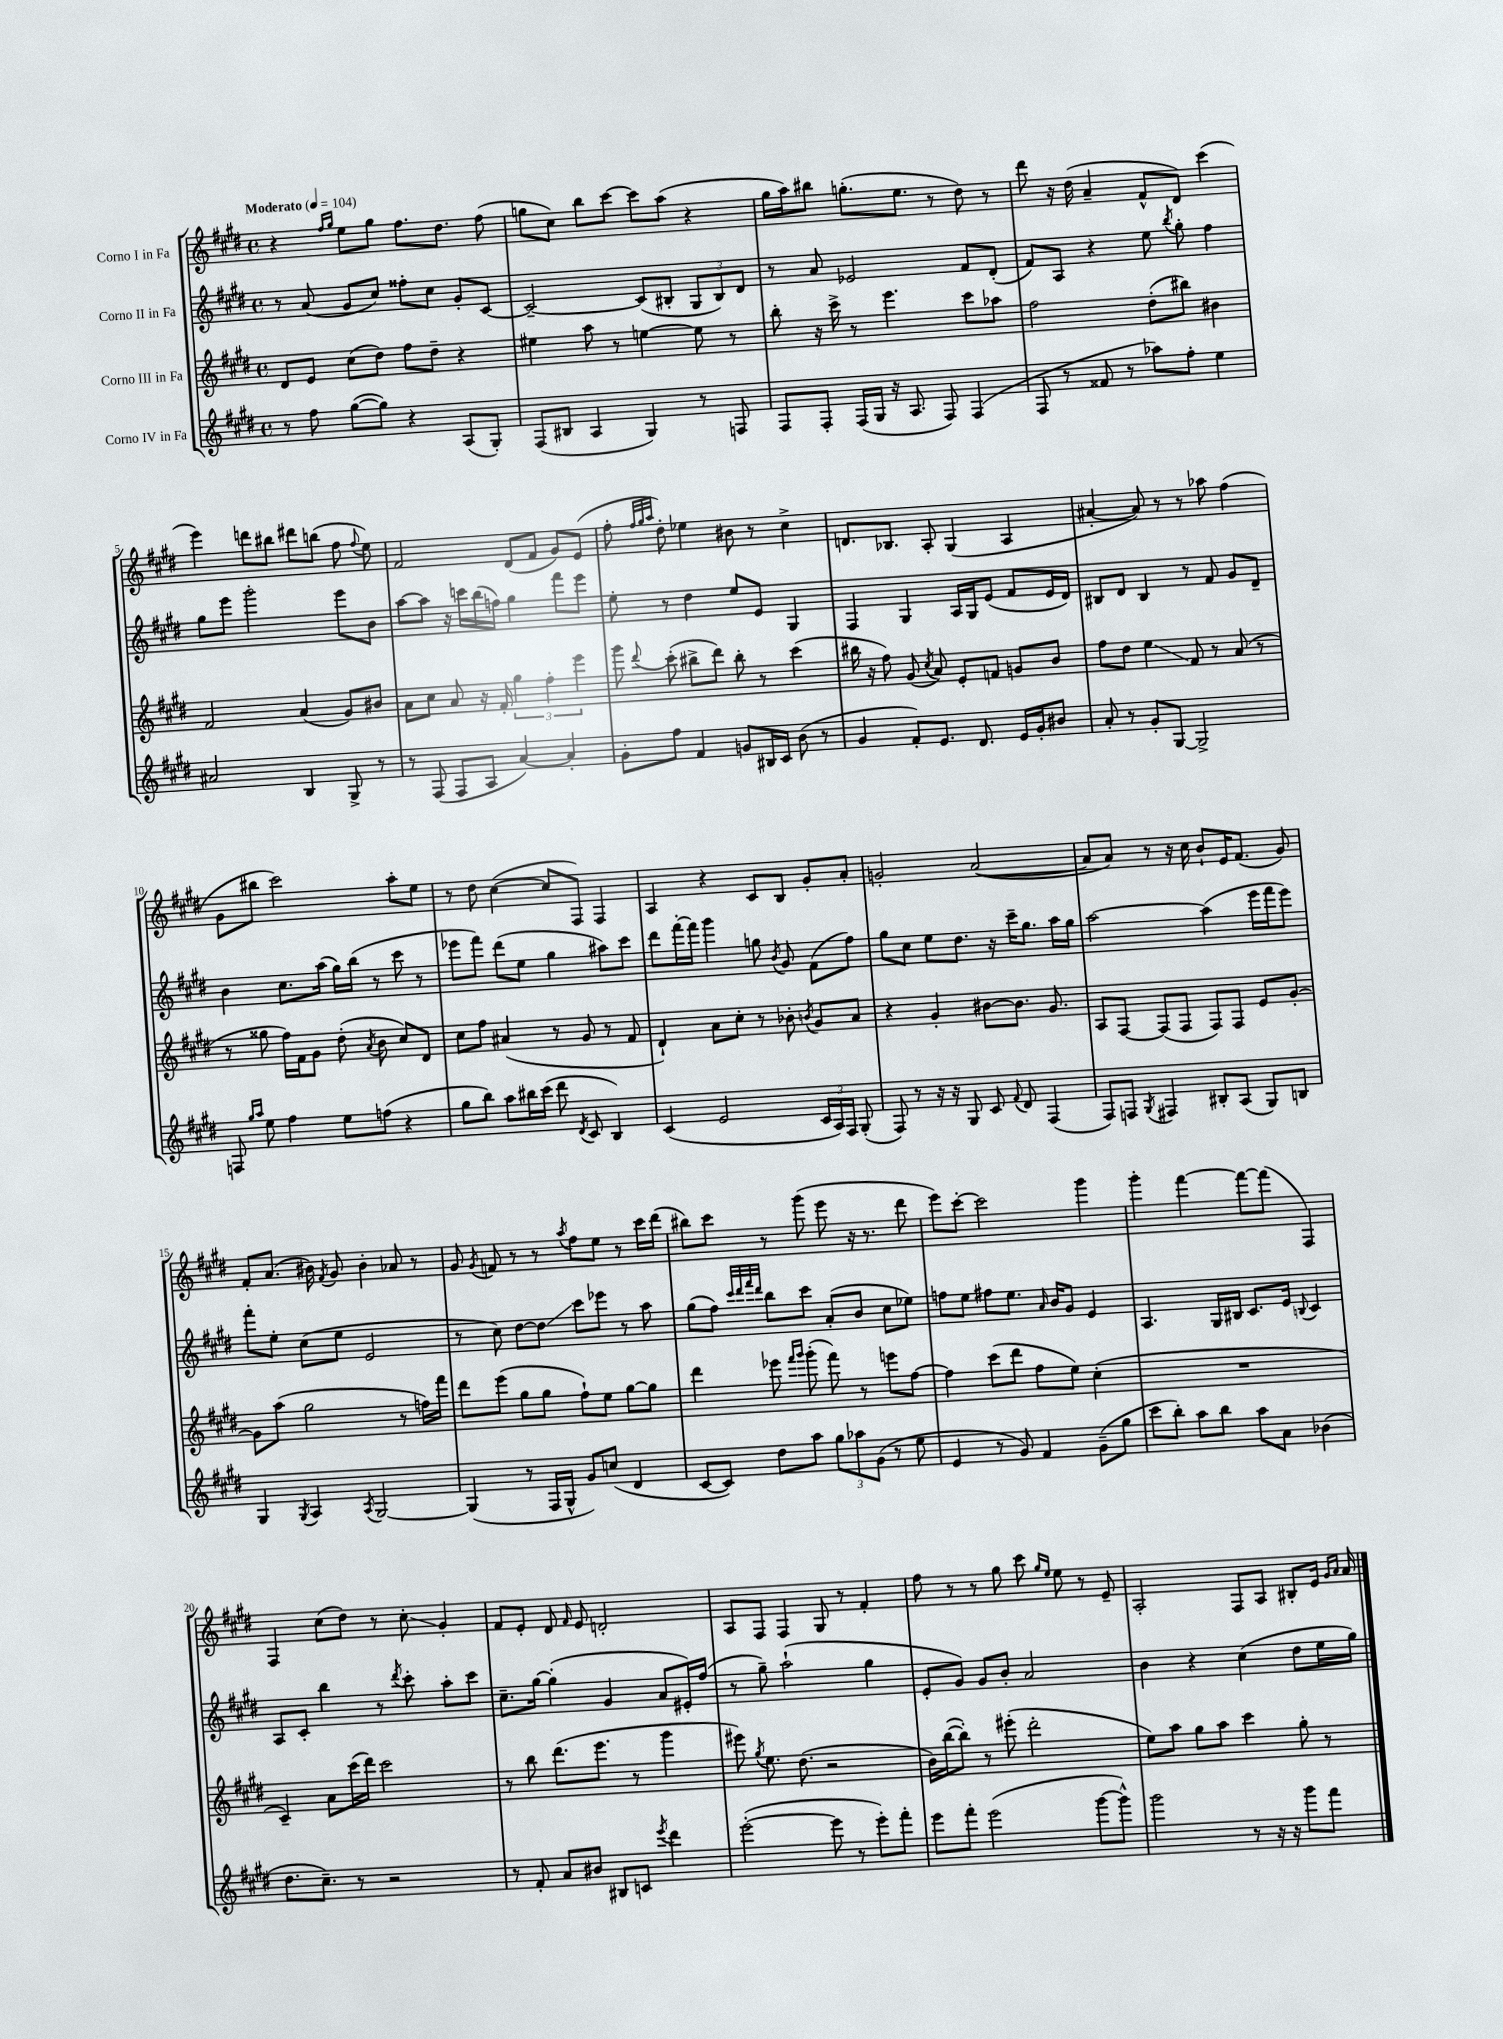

**kern	**kern	**kern	**kern
*staff4	*staff3	*staff2	*staff1
*clefG2	*clefG2	*clefG2	*clefG2
*k[f#c#g#d#]	*k[f#c#g#d#]	*k[f#c#g#d#]	*k[f#c#g#d#]
*M4/4	*M4/4	*M4/4	*M4/4
*met(c)	*met(c)	*met(c)	*met(c)
*MM104	*MM104	*MM104	*MM104
8r	8d#	8r	4r
8ff#	8e	(8a	.
.	.	.	16qqff#
.	.	.	16qqgg#
([8gg#	(8cc#	8g#	8ee
8gg#])	8dd#)	8cc#)	8gg#
4r	8ff#	8ff##'	8.ff#
.	8dd#~	8cc#	.
.	.	.	8.dd#
(8A	4r	8g#'	.
8G#')	.	[8c#	(8ff#
=	=	=	=
(8F#	4ee#	2c#~_	8gg
8B#	.	.	8cc#)
4A	8aa	.	8bb
.	8r	.	[8ccc#
4G#)	[4ee	(8c#]	8ccc#]
.	.	8B#'	(8aa
8r	8ee]	12G#	4r
.	.	12B#)	.
8F	8r	.	.
.	.	12d#	.
=	=	=	=
8F#	8bb'	8r	16gg#
.	.	.	16aa)
8F#'	16r	8a	8bb#
.	16ccc#^	.	.
(16F#	8r	2e-	(8.gg'
16G#	.	.	.
16r	4.eee	.	.
8.A	.	.	8.ee
8F#)	.	.	8r
(4F#	8ccc#	8f#	8dd#)
.	8aa-	(8d#'	8r
=	=	=	=
8F#	2ff#	8f#)	8ddd#
8r	.	8A	16r
.	.	.	(16dd#
8f##	.	4r	4a~
8r	.	.	.
8aa-)	(8dd#'	8ee	8f#^^
.	.	8qbb	.
8ff#'	8bb#)	8gg#'	8d#)
4ee	4b#	4ff#	(4ccc#
=	=	=	=
2a#	2f#	8gg#	4eee)
.	.	8eee	.
.	.	2ggg#'	8ddd
.	.	.	8bb#
4B	(4a	.	8ddd#
.	.	.	(8bb
8G#^	8g#)	8eee	8ff#
.	.	.	8qqff#
8r	8b#	8b	8ee)
=	=	=	=
8r	8a	[8aa	2f#
(8F#	8cc#	8aa]	.
8F#	8a	16r	.
.	.	16ccc	.
8A	16r	(16bb	.
.	16f#'	16ff)	.
[4a)	6gg#	4gg#	(8d#
.	.	.	8f#
.	6ff#'	.	.
4a']	.	8fff#	8g#)
.	6eee	.	.
.	.	8eee	(8e
=	=	=	=
8g#'	8ggg#	8ee'	8ff#'
.	.	.	32qqff#
.	.	.	32qqgg#
.	8qqddd#	.	32qqaa
8ff#	(8ccc#'	8r	8dd#')
4f#	8bb#^	4dd#	4ee-
.	8ddd#)	.	.
8g	8bb#'	8ee	8b#
16B#	8r	8e	8r
16c#	.	.	.
(8b	(4ccc#	4G#	4cc#^
8r	.	.	.
=	=	=	=
4g#	16bb#	4F#	8.d
.	16r	.	.
.	8ff#)	.	.
.	.	.	8.B-
8f#')	(8g#	4G#	.
.	8qcc#	.	.
8.e	8a)	.	8A'
.	8e'	16A	(4G#
8.d#	.	16G#	.
.	8f	(8e	.
16e	8g	8f#	4A
16g#'	.	.	.
8b#	8b	16e	.
.	.	16d#)	.
=	=	=	=
8a'	8ff#	8B#	[4a#'
8r	8dd#	8d#	.
8g#'	4ee	4B#	8a#])
[8G#	.	.	8r
2G#^]	8f#	8r	8r
.	8r	8f#	8aa-
.	(8a	8g#	(4ff#
.	8r	8d#~	.
=	=	=	=
8F	8r	4b	8g#
16qqgg#	.	.	.
16qqaa	.	.	.
8ee	8gg##	.	8bb#
4ff#	16ff#)	8.cc#	2ccc#)
.	16f#	.	.
.	8g#	.	.
.	.	(16aa	.
8ee	(8dd#'	16gg#)	.
.	.	(16bb	.
.	8qa	.	.
(8ff	8b	8r	.
4r	8cc#)	8ccc#	8aa'
.	8d#	8r	8ee
=	=	=	=
8gg#	8cc#	8eee-	8r
8bb)	8ff#	8fff#)	8dd#
8aa	(4a#	(8ddd#	([4cc#
16bb#	.	8ee	.
(16ccc#	.	.	.
8ddd#	8r	4gg#	8cc#]
8qd#	.	.	.
8c#	8g#	.	8F#)
4B)	8r	8aa#)	4F#
.	8f#	8ccc#	.
=	=	=	=
(4c#	4d#`)	8ddd#	4A
.	.	[16fff#'	.
.	.	16fff#]	.
2e	8a	4ggg#	4r
.	8cc#'	.	.
.	8r	8gg	8c#
.	.	8qb	.
.	8b-'	8g#	8B
.	8qb	.	.
24c#	8g#	(8f#	8g#'
24A)	.	.	.
24F#	.	.	.
(8G#'	8a	8ff#)	8a'
=	=	=	=
8F#)	4r	8gg#	2g'
8r	.	8cc#	.
16r	4g#'	8ee	.
16r	.	.	.
8G#	.	8.dd#	.
8c#	[8b#	.	([2a
.	.	16r	.
8qqf#	.	.	.
8d#	8.b#]	16ccc#~	.
.	.	8.gg#	.
(4F#	.	.	.
.	8.g#	.	.
.	.	16aa	.
.	.	16gg#	.
=	=	=	=
8F#)	8A	[2aa	8a]
8F	[8F#	.	8a)
8qG#	.	.	.
4F#	(8F#]	.	8r
.	8F#	.	16r
.	.	.	16cc#
8B#'	8F#)	(4aa]	8b`
(8A	8F#	.	16e
.	.	.	(8.f#
8G#)	8e	16eee	.
.	.	16fff#	.
8B	[8g#'	8eee)	8g#)
=	=	=	=
4G#	8g#]	8fff#'	8f#'
.	(8aa	8ee'	(8.a
8qG#	.	.	.
4A	2gg#	(8cc#	.
.	.	.	16b#)
.	.	.	8qf#
.	.	8ee	8g#
8qA	.	.	.
[2G#	.	2e	4b#'
.	8r	.	8a-
.	16ff)	.	8r
.	16fff#	.	.
=	=	=	=
(4G#]	8ddd#	8r	8g#
.	.	.	8qg#
.	(8eee	8cc#)	8f
8r	8gg#	[8dd#	8r
16F#	8gg#	8dd#]	8r
16G#^^	.	.	.
.	.	.	8qaa
8g#)	8ff#`)	8ccc#	8ff#
(8cc	8ee	8eee-	8ee
4d#	[8gg#	8r	8r
.	8gg#]	8aa	16ccc#
.	.	.	(16ddd#
=	=	=	=
[8c#	4ddd#	(8gg#	8bb#)
8c#])	.	8ff#)	8ccc#
.	.	32qqccc#	.
.	.	32qqddd#	.
.	.	32qqfff#	.
.	.	32qqddd#	.
8dd#	8eee-	8bb	8r
.	16qqfff#	.	.
.	16qqggg#	.	.
8aa	(8ggg#'	8ccc#	(8ggg#
12gg#	8fff#)	(8a'	8eee
12aa-	.	.	.
.	8r	8b	16r
(12g#	.	.	.
.	.	.	8.r
8r	8eee	8cc#	.
8ee	[8ff#	8ee-)	8ddd#
=	=	=	=
4e	4ff#]	8ff	8eee)
.	.	8ee	[8ccc#'
8r	(8ccc#	8ff#	2ccc#]
8g#)	8ddd#	8.ee	.
4f#	8ff#	.	.
.	.	16qqa	.
.	.	16b	.
.	8ee)	8g#	.
(8g#~	(4cc#'	4e	4ggg#
8gg#	.	.	.
=	=	=	=
8ccc#	1r	4.A	4ggg#'
8bb')	.	.	.
8aa	.	.	[4fff#
8bb	.	16G#	.
.	.	16B#	.
8aa	.	8.c#	8fff#_
8a	.	.	(8fff#]
.	.	16e	.
.	.	8qqB	.
(4b-	.	4c#	4F#)
=	=	=	=
8.dd#	4c#~)	8A	4F#
.	.	8c#'	.
8.cc#~)	.	.	.
.	8a	4bb	(8cc#
8r	(16ccc#	.	8dd#)
.	16ddd#)	.	.
2r	2ccc#	8r	8r
.	.	8qddd#	.
.	.	8ccc#'	8cc#'
.	.	8aa'	4g#'
.	.	8ccc#	.
=	=	=	=
8r	8r	8.cc#~	8f#
8f#'	8bb	.	8e'
.	.	[16gg#	.
8a	(8.ddd#	(4gg#']	8d#
.	.	.	16qqf#
8b#	.	.	8e
.	8.eee	.	.
8B#	.	4g#	2d'
8c	8r	.	.
8qeee	.	.	.
4ddd#	4ggg#	8a	.
.	.	16e#')	.
.	.	(16ff#	.
=	=	=	=
([2eee'	8eee#)	8r	8A
.	8qgg#	.	.
.	8.ee	8gg#~)	8F#
.	.	(2aa`	4F#
.	(8.dd#	.	.
8eee]	2r	.	8G#
8r	.	.	8r
8eee')	.	4gg#	4f#'
8fff#'	.	.	.
=	=	=	=
8eee	16b)	8e'	8ff#
.	([16bb	.	.
8fff#'	8bb'])	8g#)	8r
(2eee	8r	8g#	8r
.	(8eee#'	8b'	8gg#
.	2ddd#'	2a	8ccc#
.	.	.	16qqgg#
.	.	.	16qqee
.	.	.	8ee
[8ggg#	.	.	8r
8ggg#^^])	.	.	8e~
=	=	=	=
2ggg#	8ee)	4b	2A'
.	8aa	.	.
.	8gg#	4r	.
.	8aa	.	.
8r	4ccc#	(4cc#	8F#
16r	.	.	8A
16r	.	.	.
8ggg#	8gg#'	8dd#	8B#'
8fff#	8r	16ee	16e
.	.	.	16qqg#
.	.	.	16qqa
.	.	16gg#)	16a
==	==	==	==
*-	*-	*-	*-
